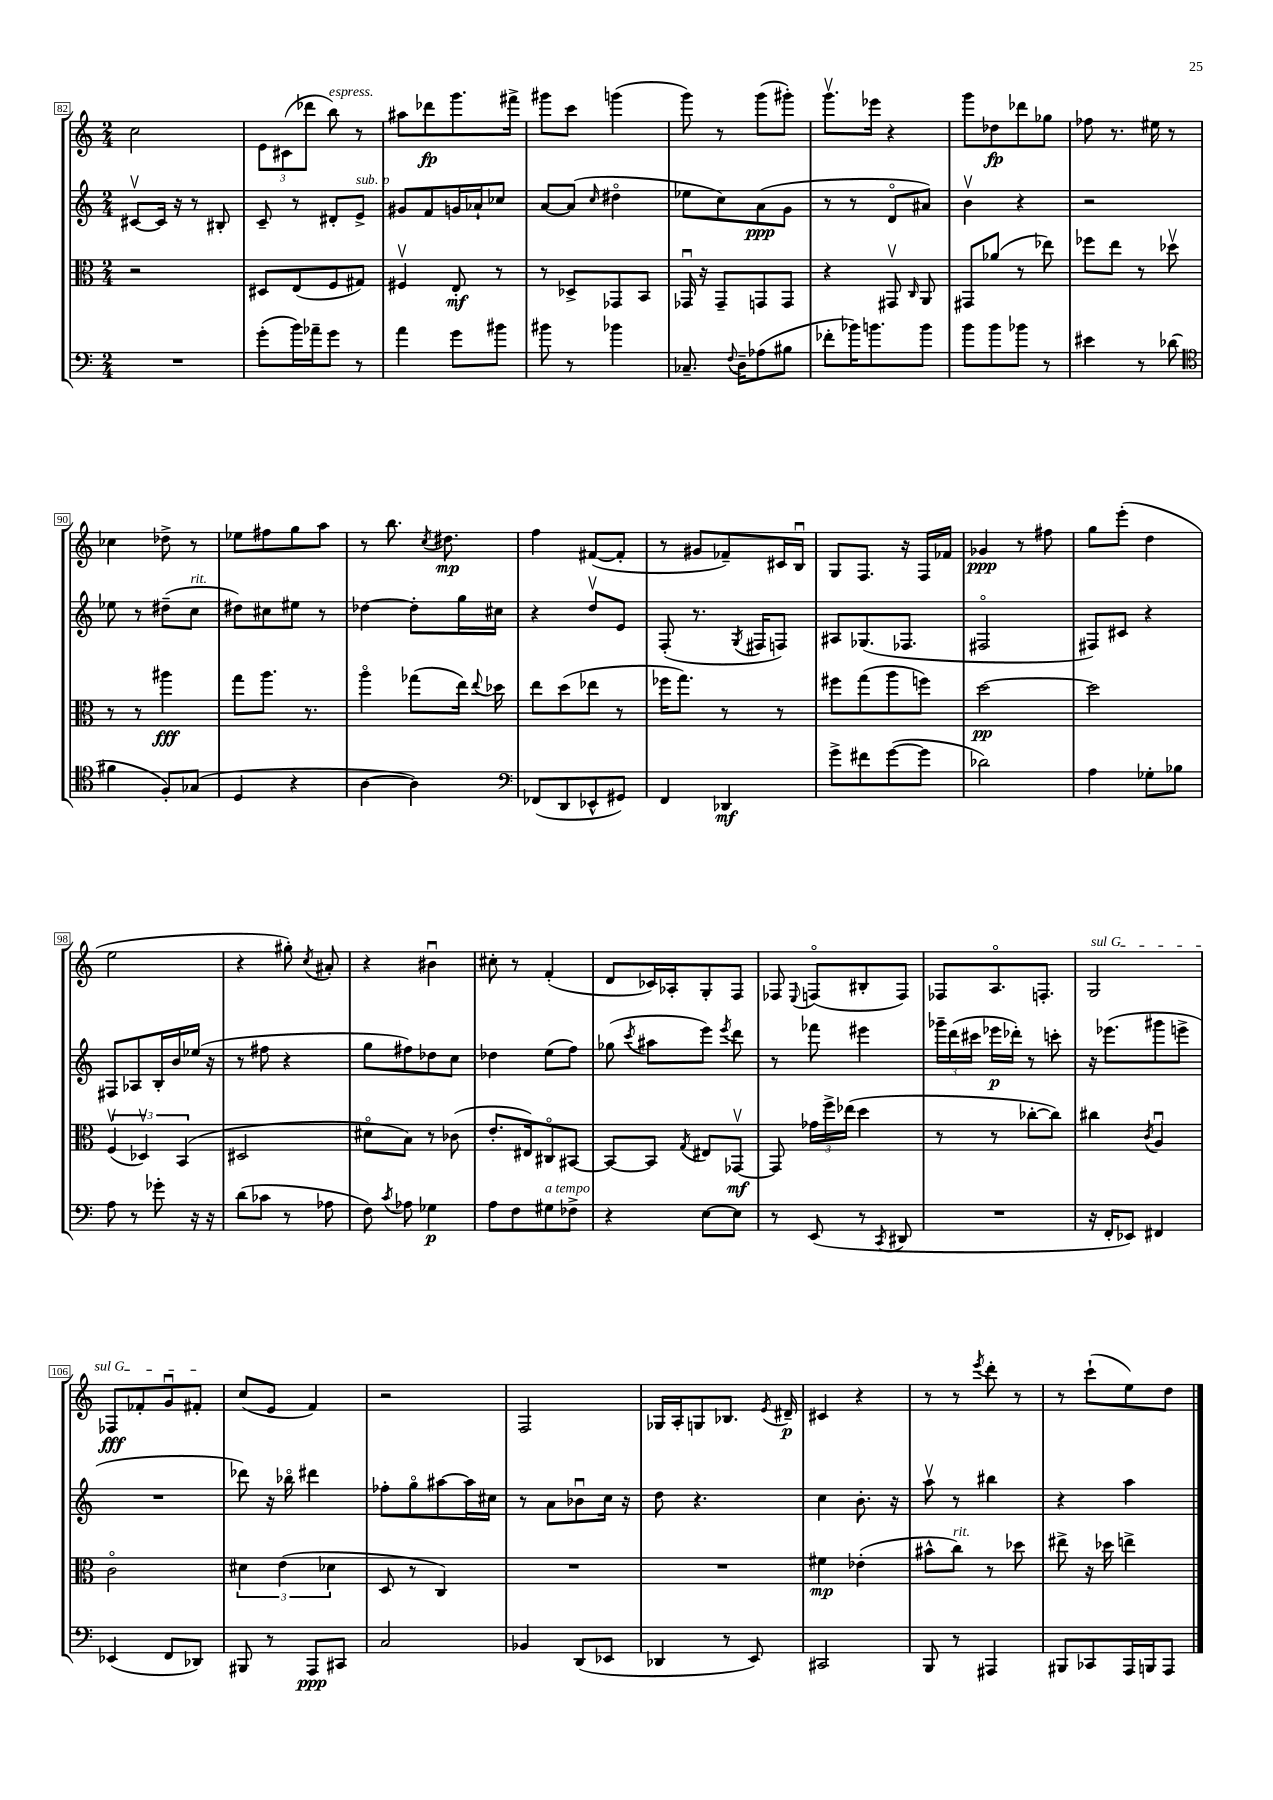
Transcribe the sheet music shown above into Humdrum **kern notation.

**kern	**kern	**kern	**kern
*staff4	*staff3	*staff2	*staff1
*clefF4	*clefC3	*clefG2	*clefG2
*k[]	*k[]	*k[]	*k[]
*M2/4	*M2/4	*M2/4	*M2/4
2r	2r	[8c#v/L	2cc\
.	.	16c#/]Jk	.
.	.	16r	.
.	.	8r	.
.	.	8B#'/	.
=	=	=	=
(8g'\L	8D#/L	8c~/	12e\L
.	.	.	(12c#\
16b\L)	(8E/	8r	.
.	.	.	12ddd-\J
16a-~\J	.	.	.
8g\J	8F/	8d#'/L	8bb\)
8r	8G#/J)	8e^/J	8r
=	=	=	=
4a\	4F#v/	8g#/L	8aa#\L
.	.	8f/	8ddd-\
8g\L	8E'/	16g/L	8.ggg\
.	.	16a-`/J	.
8b#\J	8r	8cc-/J	.
.	.	.	16fff#^\Jk
=	=	=	=
8b#\	8r	[8a/L	8ggg#\L
8r	8D-^/L	(8a/]J	8ccc\J
.	.	16qqcc/	.
4b-\	8GG-/	4dd#o\	(4ggg\
.	8BB/J	.	.
=	=	=	=
8.C-~/	16GG-u/	8ee-\L	8ggg\)
.	16r	.	.
.	8GG-~/L	8cc\)	8r
8qqF/	.	.	.
16D~\LK	.	.	.
(8A-\	8GG/	(8a\	(8ggg\L
8B#\J	8GG/J	8g\J	8ggg#'\J)
=	=	=	=
8f-'\L	4r	8r	8.gggv\L
16b-\K)	.	8r	.
8.b\	.	.	16eee-\Jk
.	8GG#v/	8do/L	4r
.	16qqC/	.	.
8b\J	8AA/	8a#/J)	.
=	=	=	=
8b\L	8GG#/L	4bv\	8ggg\L
8b\	(8a-/J	.	8dd-\
8b-\J	8r	4r	8ddd-\
8r	8ee-\)	.	8gg-\J
=	=	=	=
4e#\	8ff-\L	2r	8ff-\
.	8ee\J	.	8.r
8r	8r	.	.
.	.	.	16ee#\
(8d-\	8dd-v\	.	8r
=	=	=	=
*clefC4	*	*	*
4f#\	8r	8ee-\	4cc-\
.	8r	8r	.
8F'/L)	4aa#\	(8dd#~\L	8dd-^\
(8G-/J	.	8cc\J	8r
=	=	=	=
4D/	8gg\L	8dd#\L)	8ee-\L
.	8.aa\J	8cc#\	8ff#\
4r	.	8ee#\J	8gg\
.	8.r	.	.
.	.	8r	8aa\J
=	=	=	=
[4A\	4aao\	[4dd-\	8r
.	.	.	8.bb\
4A\])	(8gg-\L	8dd-'\]L	.
.	.	.	8qcc/
.	.	.	8.dd#\
.	16ee\Jk)	16gg\L	.
.	8qqee/	.	.
.	16dd-\	16cc#\JJ	.
=	=	=	=
*clefF4	*	*	*
(8FF-/L	8ee\L	4r	4ff\
8DD/	(8dd\	.	.
8EE-^^/	8ee-\J	8ddv/L	([8f#/L
8GG#/J)	8r	8e/J	8f#'/]J
=	=	=	=
4FF/	16ff-\LK	(8F'/	8r
.	8.gg\J)	.	.
.	.	8.r	8g#/L
4DD-/	8r	.	8f-~/)
.	.	8qG/	.
.	.	16F#/LK	.
.	8r	8F/J)	16c#/L
.	.	.	16Bu/JJ
=	=	=	=
8g^\L	8ff#\L	8A#/L	8G/L
8f#\	(8gg\	(8.G-/	8.F/J
([8g\	8aa\	.	.
.	.	8.F-/J	16r
8g\]J	8ff\J)	.	16F/LL
.	.	.	16f-/JJ
=	=	=	=
2d-\)	[2dd\	2F#o/	4g-/
.	.	.	8r
.	.	.	8ff#\
=	=	=	=
4A\	2dd\]	8F#/L)	8gg\L
.	.	8c#/J	(8eee'\J
8G-'\L	.	4r	4dd\
8B-\J	.	.	.
=	=	=	=
8A\	(6Fv/	8F#/L	2ee\
8r	.	8A-/	.
.	6D-v/)	.	.
8g-'\	.	16B'/L	.
.	.	16b/	.
.	(6BB/	.	.
16r	.	(16ee-/JJ	.
16r	.	16r	.
=	=	=	=
(8d\L	2D#/	8r	4r
8c-\J	.	8ff#\	.
8r	.	4r	8gg#'\)
.	.	.	8qcc/
8A-\	.	.	8a#'/
=	=	=	=
8F\)	8d#o\L	8gg\L	4r
8qc/	.	.	.
8A-\	8B\J)	8ff#\)	.
4G-\	8r	8dd-\	4b#u\
.	(8c-\	8cc\J	.
=	=	=	=
8A\L	8.e'/L	4dd-\	8cc#'\
8F\	.	.	8r
.	16E#/k)	.	.
8G#\	8C#o/	(8ee\L	(4f'/
8F-^\J	[8BB#/J	8ff\J)	.
=	=	=	=
4r	8BB#/_L	(8gg-\	8d/L
.	.	8qccc/	.
.	8BB#/]J	8aa#\L	16c-/L)
.	.	.	16A-'/J
.	8qG/	.	.
[8E\L	8E#/L	8eee\J)	8G'/
.	.	8qeee/	.
8E\]J	[8GG-v/J	8ddd\	8F/J
=	=	=	=
8r	8GG-/]	8r	8F-/
.	.	.	8qqE/
(8EE/	24g-\LL	8fff-\	(8Fo/L
.	24ff^\	.	.
.	(24ee-\JJ	.	.
8r	4dd\	4eee#\	8B#'/
8qCC/	.	.	.
8DD#/	.	.	8F/J)
=	=	=	=
2r	8r	24ggg-~\LL	8F-/L
.	.	(24ddd\	.
.	.	24ccc#\JJ	.
.	8r	16eee-\LL	8.Ao/
.	.	16ddd-'\JJ)	.
.	[8cc-'\L	8r	.
.	.	.	8.F'/J
.	8cc-\]J)	8ccc'\	.
=	=	=	=
16r	4cc#\	16r	2G/
16FF'/LK	.	(8.eee-\L	.
8EE-/J)	.	.	.
.	8qc/	.	.
4FF#/	4Au/	8ggg#\	.
.	.	8eee^\J	.
=	=	=	=
(4EE-/	2co\	2r	8F-/L
.	.	.	8f-'/
8FF/L	.	.	8gu/
8DD-/J)	.	.	8f#'/J
=	=	=	=
8BBB#/	6d#\	8ddd-\)	(8cc/L
8r	.	16r	8e/J
.	(6e\	.	.
.	.	16bb-o\	.
8AAA/L	.	4ddd#\	4f/)
.	6d-\	.	.
8CC#/J	.	.	.
=	=	=	=
2C/	8D/	8ff-'\L	2r
.	8r	8ggo\	.
.	4C/)	[8aa#\	.
.	.	16aa#\]L	.
.	.	16cc#\JJ	.
=	=	=	=
4BB-/	2r	8r	2F/
.	.	8a\L	.
(8DD/L	.	8b-u\	.
8EE-/J	.	16cc\Jk	.
.	.	16r	.
=	=	=	=
4DD-/	2r	8dd\	16G-/LL
.	.	.	16A'/J
.	.	4.r	8G/
8r	.	.	8.B-/J
8EE/)	.	.	.
.	.	.	8qe/
.	.	.	16d#~/
=	=	=	=
2CC#/	4f#\	4cc\	4c#/
.	(4e-'\	8.b'\	4r
.	.	16r	.
=	=	=	=
8BBB/	8b#^^\L	8aav\	8r
8r	8cc\J)	8r	8r
.	.	.	8qeee/
4AAA#/	8r	4bb#\	8ddd'\
.	8dd-\	.	8r
=	=	=	=
8BBB#/L	8ee#^\	4r	8r
8CC-/	16r	.	(8ccc`\L
.	16dd-\	.	.
16AAA/L	4ee^\	4aa\	8ee\)
16BBB/J	.	.	.
8AAA/J	.	.	8dd\J
==	==	==	==
*-	*-	*-	*-
